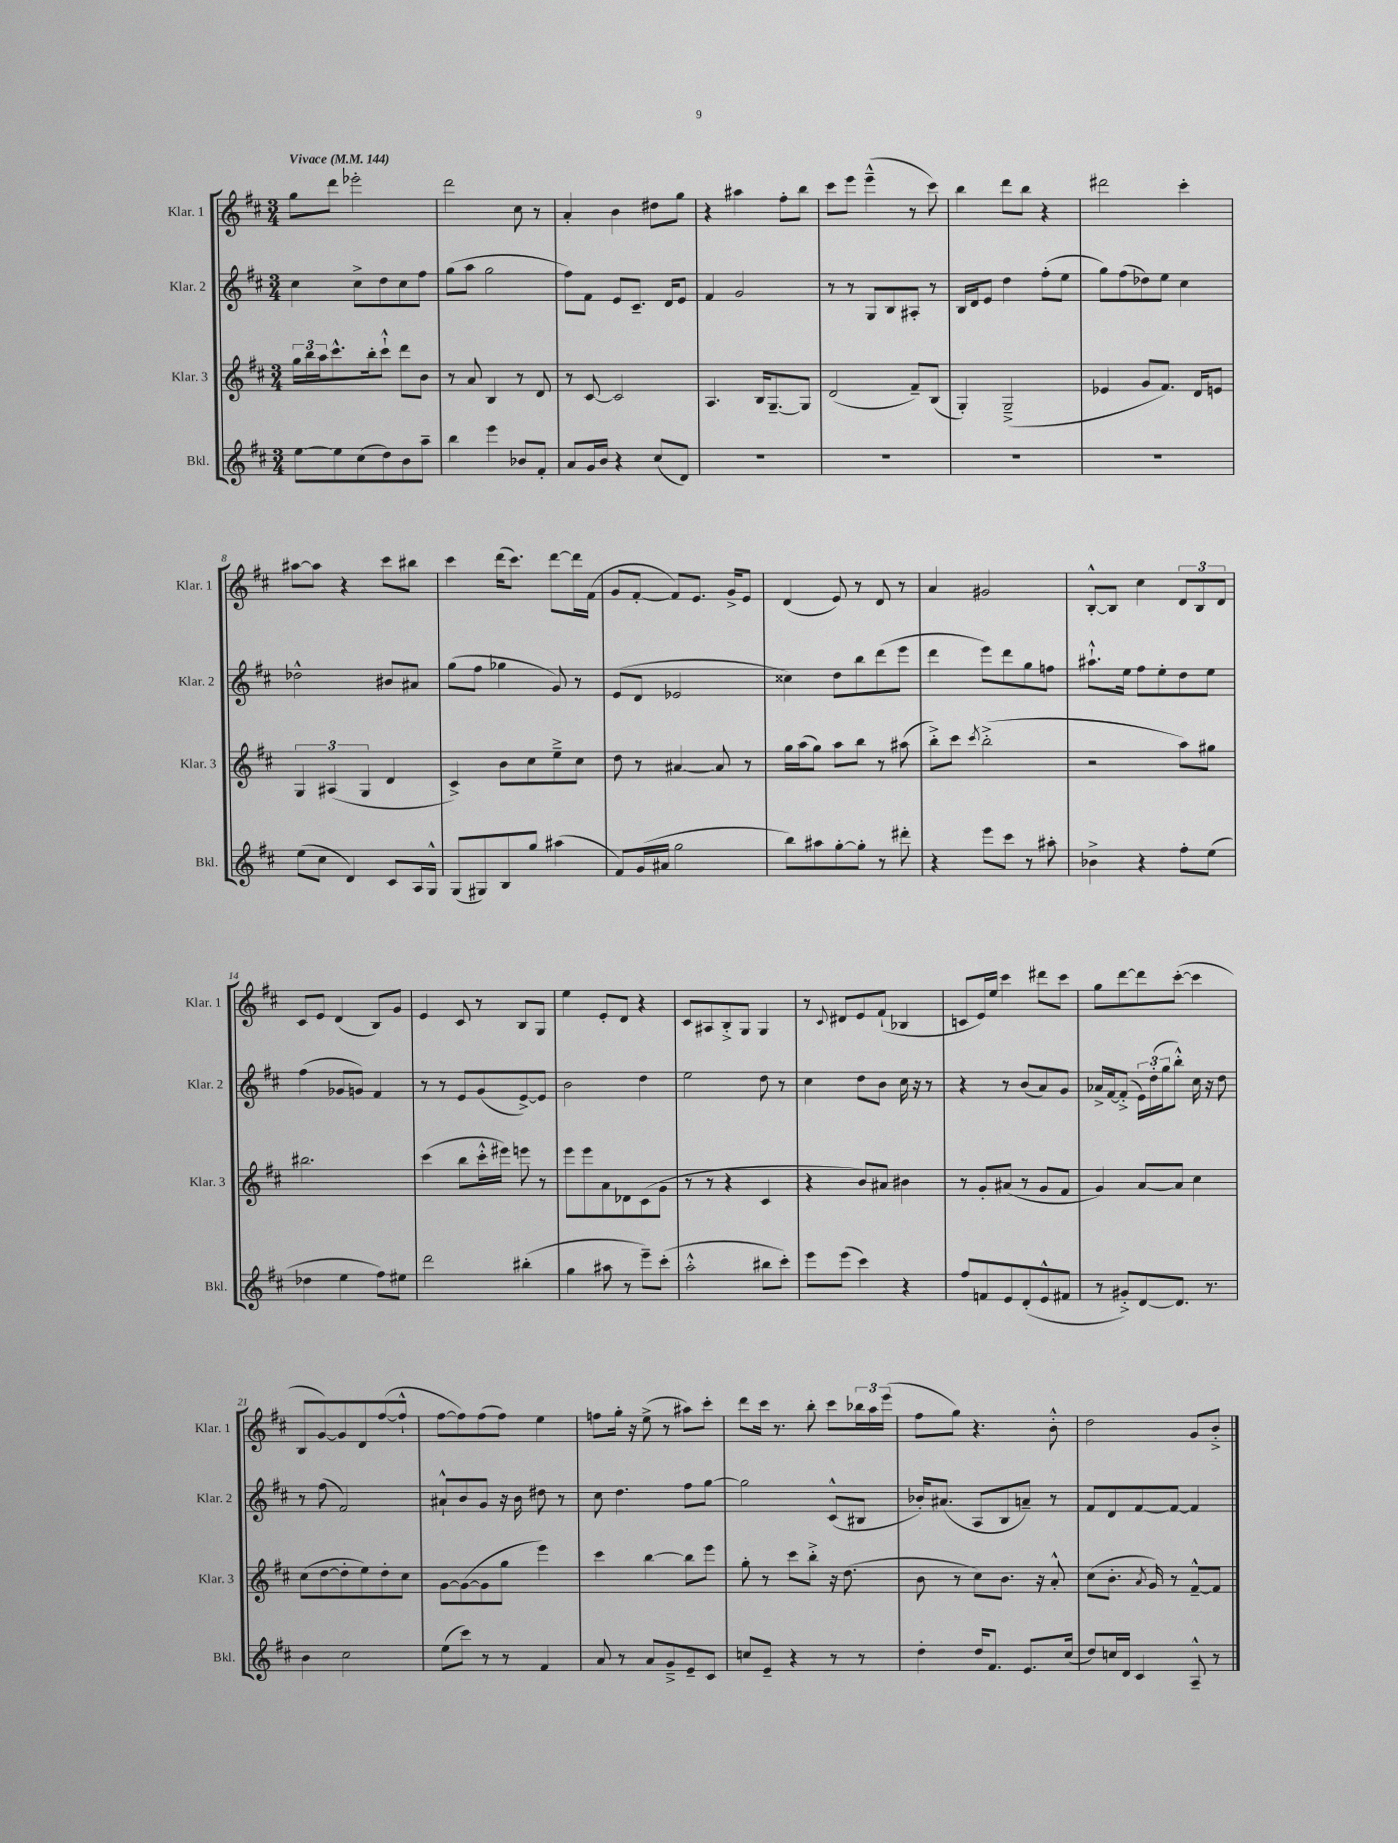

**kern	**kern	**kern	**kern
*staff4	*staff3	*staff2	*staff1
*clefG2	*clefG2	*clefG2	*clefG2
*k[f#c#]	*k[f#c#]	*k[f#c#]	*k[f#c#]
*M3/4	*M3/4	*M3/4	*M3/4
*MM144	*MM144	*MM144	*MM144
[8ee	24gg	4cc#	8gg
.	24bb	.	.
.	24aa	.	.
8ee]	8.ccc#^^	.	8ddd
(8cc#	.	8cc#^	2eee-'
.	16bb'	.	.
8dd)	8ccc#`^^	8dd	.
8b	8ddd	8cc#	.
8aa~	8b	8ff#	.
=	=	=	=
4bb	8r	(8gg	2ddd
.	8a	8aa	.
4eee	4B	2gg	.
8b-	8r	.	8cc#
8f#'	8d	.	8r
=	=	=	=
8a	8r	8ff#)	4a'
16g	[8c#	8f#	.
16b	.	.	.
4r	2c#]	8e	4b
.	.	8.c#~	.
(8cc#	.	.	8dd#
.	.	16d	.
8d)	.	8e	8gg
=	=	=	=
2.r	4.A	4f#	4r
.	.	2g	4aa#
.	16B	.	.
.	[8.G~	.	.
.	.	.	8ff#'
.	8G]	.	8bb
=	=	=	=
2.r	(2d	8r	8ccc#
.	.	8r	8eee
.	.	8G	(4eee~^^
.	.	8B	.
.	8f#~)	8A#'	8r
.	(8B	8r	8ccc#)
=	=	=	=
2.r	4G')	16B	4bb
.	.	16d	.
.	.	8e	.
.	(2G~^	4dd	8ddd
.	.	.	8bb
.	.	(8ff#'	4r
.	.	8ee	.
=	=	=	=
2.r	4e-	8gg)	2ddd#
.	.	(8ff#	.
.	8g	8dd-)	.
.	8.f#)	8ee	.
.	.	4cc#	4ccc#'
.	16d	.	.
.	8e	.	.
=	=	=	=
(8ee	6G	2dd-^^	[8aa#
8cc#	.	.	8aa#]
.	(6A#	.	.
4d)	.	.	4r
.	6G	.	.
8c#	4d	8b#	8ccc#
16A	.	8a#	8bb#
16G^^	.	.	.
=	=	=	=
(8G	4c#^)	(8gg	4ccc#
8G#)	.	8ff#	.
8B	8b	4gg-	(16ddd
.	.	.	8.ccc#)
8gg	8cc#	.	.
(4aa#	8ee~^	8g)	[8ddd
.	8cc#	8r	16ddd]
.	.	.	(16f#
=	=	=	=
8f#)	8dd	(8e	8g
(16g	8r	8d	[8f#'
16a#	.	.	.
2gg	[4a#	2e-	8f#])
.	.	.	8.e
.	8a#]	.	.
.	.	.	16g^
.	8r	.	8e
=	=	=	=
8bb)	16gg	4cc##)	(4d
.	(16aa	.	.
8aa#	8gg)	.	.
[8gg'	8aa	8dd	8e)
8gg']	8bb	8bb	8r
8r	8r	(8ddd	8d
8ddd#'	(8aa#	8eee	8r
=	=	=	=
4r	8bb'^)	4ddd	4a
.	8ccc#	.	.
.	8qccc#	.	.
8eee	(2bb'^	8eee)	2g#
8ccc#	.	8ddd	.
8r	.	8gg	.
8aa#'	.	8ff	.
=	=	=	=
4b-^	2r	8.aa#`^^	[8B'^^
.	.	.	8B]
.	.	16ee	.
4r	.	8ff#	4cc#
.	.	8ee'	.
8ff#'	8aa)	8dd	12d
.	.	.	12B
(8ee	8gg#	8ee	.
.	.	.	12d
=	=	=	=
4dd-	2.bb#	(4ff#	8c#
.	.	.	8e
4ee	.	8g-	(4d
.	.	8g)	.
8ff#)	.	4f#	8B)
8ee#	.	.	8g
=	=	=	=
2ddd	(4ccc#	8r	4e
.	.	8r	.
.	8bb	8e	8c#
.	16ccc#'^^	(8g	8r
.	16eee#)	.	.
(4bb#'	8eee	[8e^)	8B
.	8r	8e]	8G
=	=	=	=
4gg	8eee	2b	4ee
.	8eee	.	.
8aa#	8a	.	8e'
8r	8d-	.	8d
8eee~)	(8c#	4dd	4r
(8ccc#'	8g	.	.
=	=	=	=
2aa'^^	8r	2ee	8c#
.	8r	.	8A#
.	4r	.	8B'^
.	.	.	8G
8bb#	4c#	8dd	4G
8ccc#')	.	8r	.
=	=	=	=
8eee	4r	4cc#	8r
.	.	.	8qqc#
(8eee	.	.	8d#
4ccc#)	8b)	8dd	8e
.	8a#	8b	(8f#`
4r	4b#	16cc#	4B-
.	.	16r	.
.	.	8r	.
=	=	=	=
8ff#	8r	4r	8c
8f	8g'	.	16e)
.	.	.	16ee
8e	(8a#	8r	4ccc#
(8d'	8r	(8b	.
8e^^	8g	8a)	8ddd#
8f#	8f#	8g	8ccc#
=	=	=	=
8r	4g)	16a-^	8gg
.	.	[16f#	.
8g#'^)	.	(8f#'^]	[8ddd
[8d	[8a	24e)	8ddd]
.	.	(24dd'	.
.	.	24gg	.
8.d]	8a]	8bb'^^)	([8ccc#'
.	4cc#	16cc#	4ccc#]
8.r	.	16r	.
.	.	8dd	.
=	=	=	=
4b	(8cc#	8r	8B
.	[8dd	(8ff#	[8g)
2cc#	8dd']	2f#)	8g]
.	8ee)	.	8d
.	8dd'	.	([8ff#
.	8cc#	.	8ff#`^^]
=	=	=	=
(8ee	[8g	8a#`^^	[8ff#
8ccc#)	(8g_	8b	8ff#])
8r	8g]	8g	(8ff#
8r	8gg	16r	8ff#)
.	.	16b	.
4f#	4eee)	8dd#	4ee
.	.	8r	.
=	=	=	=
8a	4ccc#	8cc#	8ff
8r	.	4.dd	16gg'
.	.	.	16r
8a	[4bb	.	(8ee^
8g~^	.	.	8r
8e~	8bb]	8ff#	8aa#)
8c#	8eee	[8gg	8ccc#'
=	=	=	=
8cc	8gg'	2gg]	8ddd
8e~	8r	.	16ccc#
.	.	.	8.r
4r	8ccc#	.	.
.	8bb'^	.	8bb'
8r	16r	(8c#^^	8ccc#
.	(8.dd	.	.
8r	.	8B#	24bb-
.	.	.	24aa
.	.	.	(24eee
=	=	=	=
4dd'	8b	16b-')	8ff#
.	.	(8.a#	.
.	8r	.	8gg)
16dd	8cc#)	8A	4.r
8.f#	.	.	.
.	8.b	8B	.
8.e	.	8a~)	.
.	16r	.	.
.	8a'^^	8r	8b'^^
(16cc#	.	.	.
=	=	=	=
8dd)	(8cc#	8f#	2dd
16cc	8.b'	8d	.
16d	.	.	.
4c#	.	[8f#	.
.	8qa	.	.
.	16g)	.	.
.	8r	8f#_	.
8A~^^	[8f#~^^	4f#]	8g
8r	8f#]	.	8b'^
==	==	==	==
*-	*-	*-	*-
